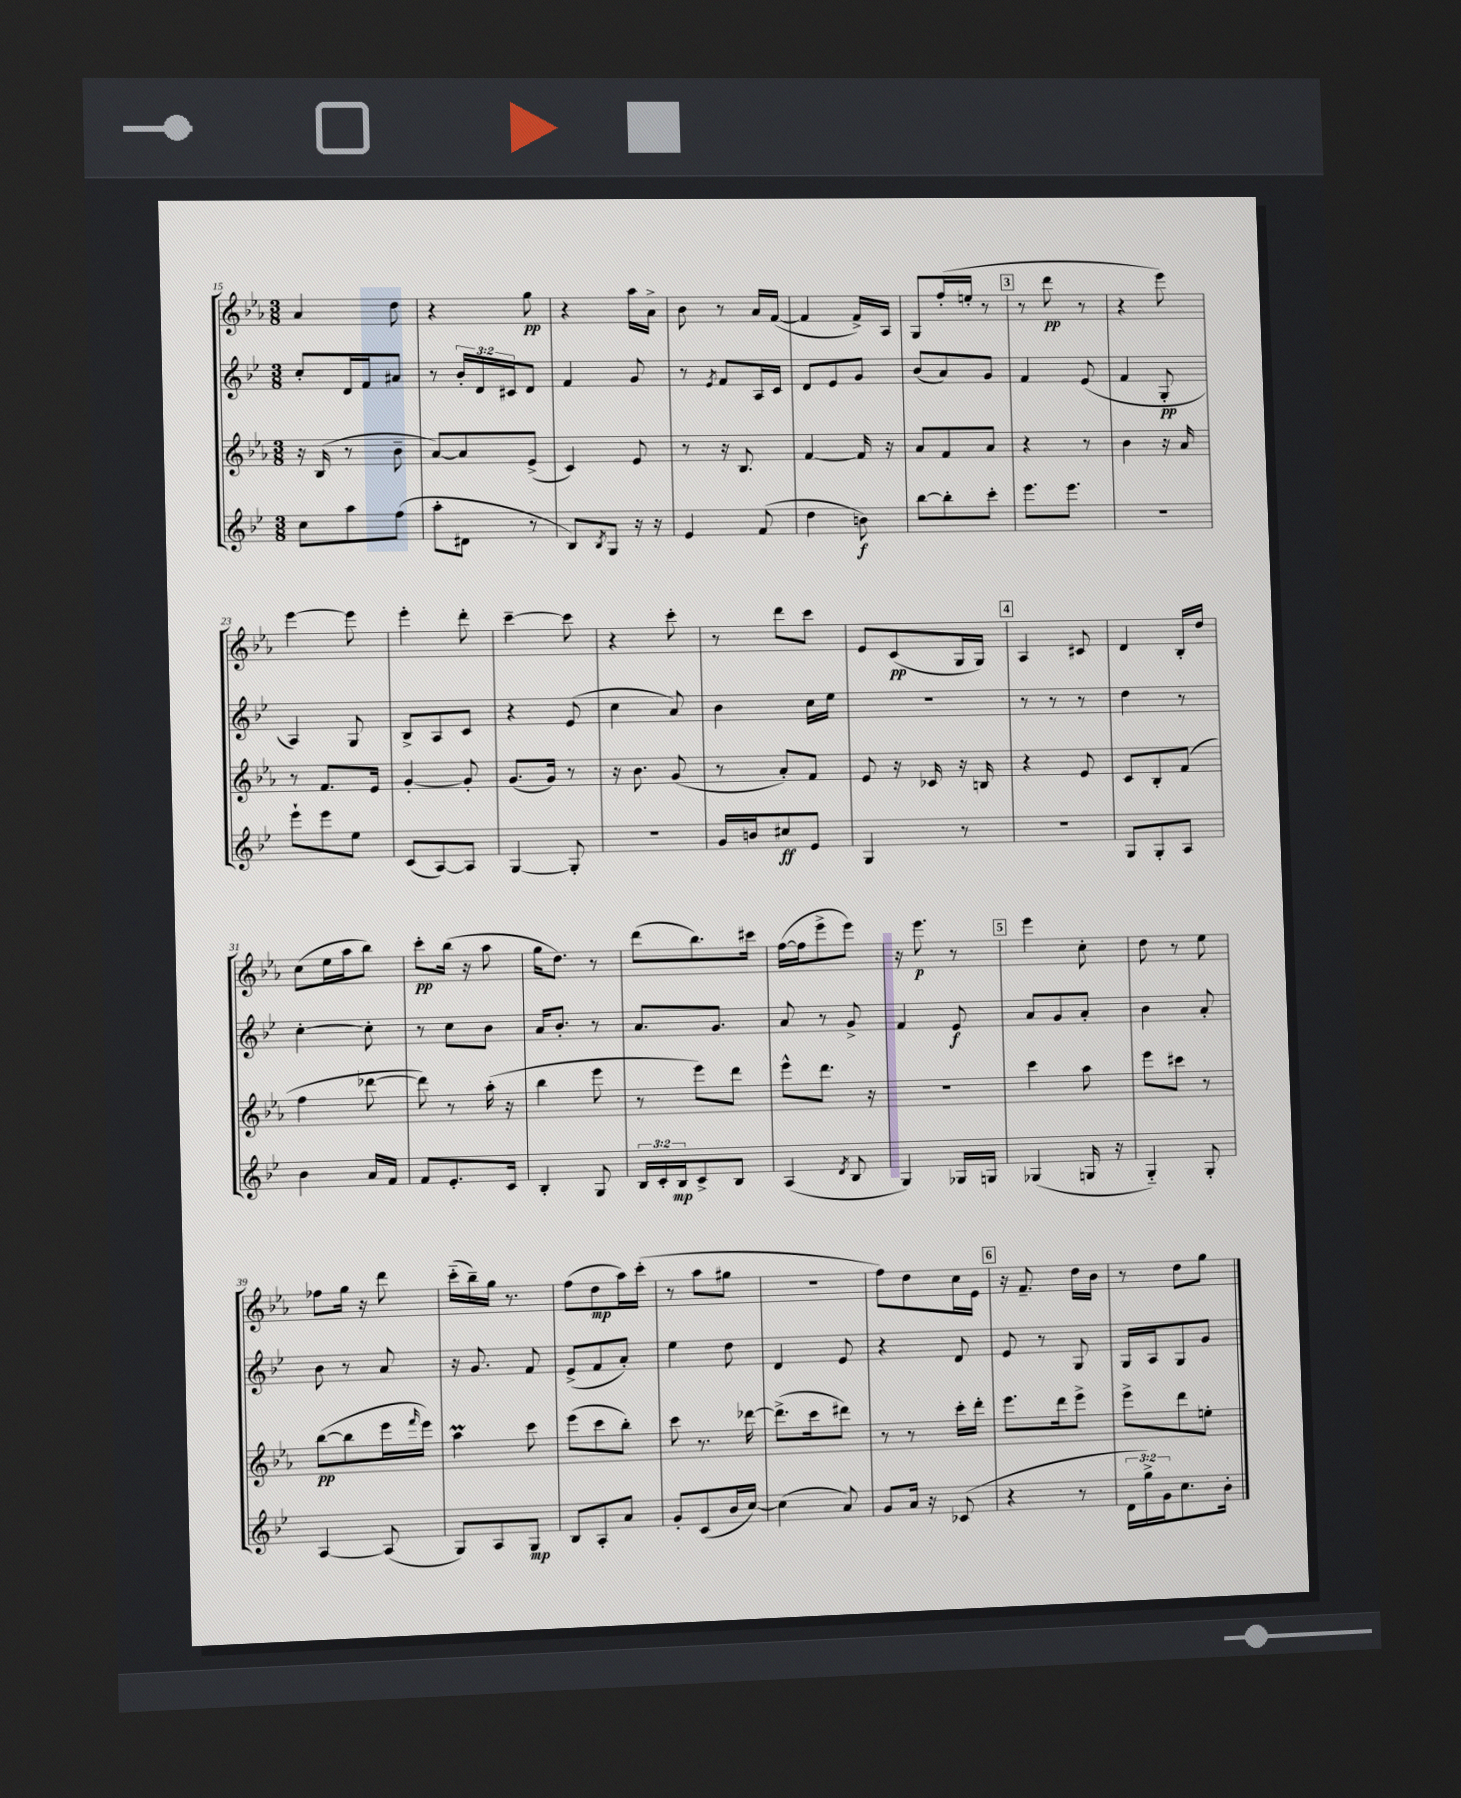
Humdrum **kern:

**kern	**kern	**kern	**kern
*staff4	*staff3	*staff2	*staff1
*clefG2	*clefG2	*clefG2	*clefG2
*k[b-e-]	*k[b-e-a-]	*k[b-e-]	*k[b-e-a-]
*M3/8	*M3/8	*M3/8	*M3/8
8cc	16r	8cc'	4a-
.	(16B-	.	.
8aa	8r	16d	.
.	.	16f	.
(8ff	8b-~	8a#	8dd
=	=	=	=
8aa'	[8a-)	8r	4r
8d#	8a-]	24b-'	.
.	.	24d	.
.	.	24c#	.
8r	(8e-^	8d	8gg
=	=	=	=
8B-)	4c)	4f	4r
8qB-	.	.	.
8G	.	.	.
16r	8e-	8g	16aa-
16r	.	.	16a-^
=	=	=	=
4e-	8r	8r	8b-
.	.	8qe-	.
.	16r	8f	8r
.	8.B-	.	.
(8f	.	16A	16a-
.	.	16c	([16f
=	=	=	=
4dd	[4f	8d	4f]
.	.	8e-	.
8b)	16f]	8g	16f^)
.	16r	.	16A-
=	=	=	=
[8bb-	8a-	(8b-	8G
8bb-']	8f	8a)	(16ff'
.	.	.	16ee'
8ccc'	8a-	8g	8r
=	=	=	=
8.eee-	4r	4f	8r
.	.	.	8ddd
8.eee-	.	.	.
.	8r	(8e-	8r
=	=	=	=
4.r	4b-	4f	4r
.	16r	8G'	8eee-)
.	16a-	.	.
=	=	=	=
8eee-`	8r	4A)	[4eee-
8eee-	8.f	.	.
8ee-	.	8G	8eee-]
.	16e-	.	.
=	=	=	=
(8c	[4g'	8B-^	4eee-'
[8A)	.	8A	.
8A]	8g']	8c	8ddd'
=	=	=	=
[4G	(8.g	4r	[4ccc~
.	16g)	.	.
8G']	8r	(8e-	8ccc]
=	=	=	=
4.r	16r	4cc	4r
.	8.b-	.	.
.	(8g	8a)	8ccc'
=	=	=	=
16g	8r	4b-	8r
16b	.	.	.
8cc#	8a-')	.	8ddd
8e-	8f	16cc	8ccc
.	.	16ee-	.
=	=	=	=
4G	8e-	4.r	8e-
.	16r	.	(8c
.	16c-	.	.
8r	16r	.	16G
.	16B	.	16G)
=	=	=	=
4.r	4r	8r	4A-
.	.	8r	.
.	8e-	8r	8c#
=	=	=	=
8G	8c	4dd	4d
8G'	8B-'	.	.
8A	(8f	8r	16B-'
.	.	.	16dd
=	=	=	=
4b-	4ff	[4cc'	(8cc
.	.	.	16ee-
.	.	.	16aa-
16a	[8ddd-	8cc']	8bb-)
16f	.	.	.
=	=	=	=
8f	8ddd-])	8r	8ccc'
8.e-'	8r	8cc	(16bb-
.	.	.	16r
.	(16aa-'	8b-	8aa-
16c	16r	.	.
=	=	=	=
4B-'	4bb-	16a	16gg
.	.	8.b-'	8.dd)
8G	8eee-	8r	8r
=	=	=	=
24B-	8r	8.a	(8ddd
24c'	.	.	.
24B-	.	.	.
8c^	8eee-)	.	8.bb-)
.	.	8.g	.
8B-	8ddd	.	.
.	.	.	16ccc#
=	=	=	=
(4A	8eee-^^	8a	([16ff
.	.	.	16ff]
.	8.ddd	8r	8eee-^
8qd	.	.	.
8B-	.	8g^	8eee-)
.	16r	.	.
=	=	=	=
4G)	4.r	4f	16r
.	.	.	8.eee-
16G-	.	8e-	8r
16G	.	.	.
=	=	=	=
(4G-	4ccc	8a	4eee-
.	.	8g	.
16G	8aa-	8a'	8cc'
16r	.	.	.
=	=	=	=
4G'~)	8eee-	4b-	8dd
.	8ccc#	.	8r
8G'	8r	8a'	8ee-
=	=	=	=
[4A	([8bb-	8b-	8ff-
.	8bb-]	8r	16gg
.	.	.	16r
(8A]	16eee-	8a	8ddd
.	16qqfff	.	.
.	16eee-)	.	.
=	=	=	=
8G)	4aa-	16r	(16ccc'~
.	.	8.g	16bb-~)
8A	.	.	16gg
.	.	.	8.r
8G	8ccc	8f	.
=	=	=	=
8B-	(8eee-	(8e-^	(8ff
8A'	8ccc	8f	8dd
8a	8bb-')	8a')	16aa-)
.	.	.	(16ccc'
=	=	=	=
8g'	8ccc	4ee-	8r
(8c	8.r	.	8aa-
16b-	.	8dd	8gg#
[16cc)	[16ddd-	.	.
=	=	=	=
(4cc]	(8.ddd-^]	4d	4.r
.	16ccc	.	.
8a)	8ddd#)	8e-	.
=	=	=	=
8g	8r	4r	8ff)
16a	8r	.	8dd
16r	.	.	.
(8c-	16ccc'	8d	16cc
.	16ddd'	.	16e-
=	=	=	=
4r	8.eee-	8e-	16r
.	.	.	8.f~
.	.	8r	.
.	16ddd	.	.
8r	8eee-^	8G	16dd
.	.	.	16b-
=	=	=	=
24d	8eee-^	16G	8r
24gg^)	.	.	.
.	.	16A	.
24g	.	.	.
8.cc	8ddd	8G	8dd
.	8ee'	8g	8gg
16b-'	.	.	.
==	==	==	==
*-	*-	*-	*-
